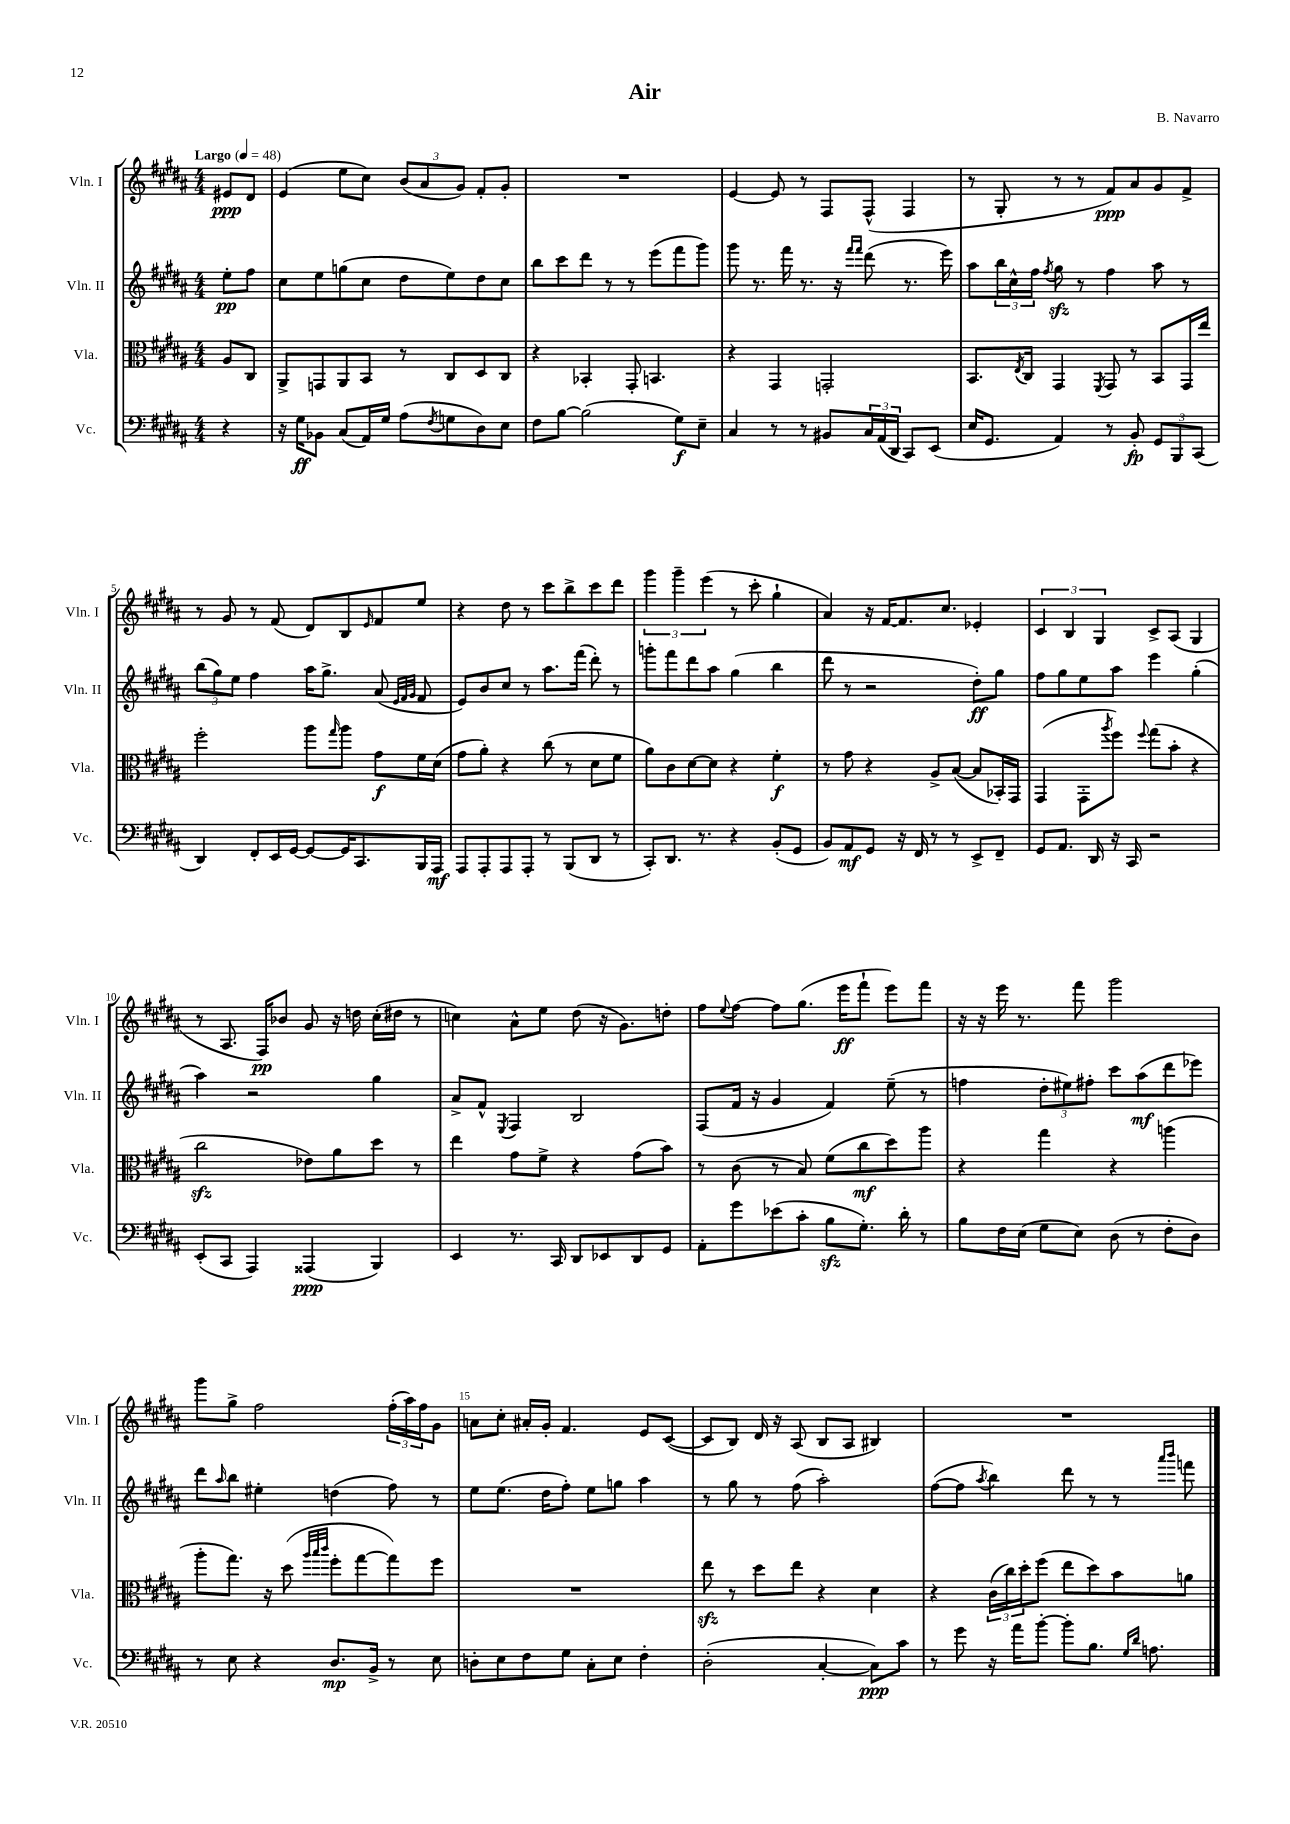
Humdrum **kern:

**kern	**kern	**kern	**kern
*staff4	*staff3	*staff2	*staff1
*clefF4	*clefC3	*clefG2	*clefG2
*k[f#c#g#d#a#]	*k[f#c#g#d#a#]	*k[f#c#g#d#a#]	*k[f#c#g#d#a#]
*M4/4	*M4/4	*M4/4	*M4/4
*MM48	*MM48	*MM48	*MM48
4r	8A#/L	8ee'\L	8e#/L
.	8C#/J	8ff#\J	8d#/J
=	=	=	=
16r	8AA#^/L	8cc#\L	(4e/
16G#\LK	.	.	.
8BB-\J	8GG/	8ee\	.
(8C#/L	8AA#/	(8gg\	8ee\L
16AA#/L)	8BB/J	8cc#\J	8cc#\J)
16G#/JJ	.	.	.
(8A#\L	8r	8dd#\L	(12b/L
.	.	.	12a#/
8qF#/	.	.	.
8G\	8C#/L	8ee\)	.
.	.	.	12g#/J)
8D#\)	8D#/	8dd#\	8f#'/L
8E\J	8C#/J	8cc#\J	8g#'/J
=	=	=	=
8F#\L	4r	8bb\L	1r
[8B\J	.	8ccc#\	.
(2B\]	4BB-'/	8ddd#\J	.
.	.	8r	.
.	8GG#'/	8r	.
.	4.BB/	(8eee\L	.
8G#\L)	.	8fff#\	.
8E~\J	.	8ggg#\J)	.
=	=	=	=
4C#/	4r	8ggg#\	[4e/
.	.	8.r	.
8r	4GG#/	.	8e/]
.	.	16fff#\	.
8r	.	8.r	8r
8BB#/L	2GG'/	.	8F#/L
.	.	16r	.
.	.	16qqfff#/LL	.
.	.	16qqfff#/JJ	.
24C#/L	.	(8ddd#\	(8F#^^/J
(24AA#/	.	.	.
24DD#/JJ	.	.	.
8CC#/L)	.	8.r	4F#/
(8EE/J	.	.	.
.	.	16eee\)	.
=	=	=	=
16E/LK	8.BB/L	8aa#\L	8r
8.GG#/J	.	.	.
.	.	24bb\L	8G#'/
.	.	24cc#^^\	.
.	8qE/	.	.
.	16C#/Jk	.	.
.	.	24ff#\JJ	.
.	.	8qff#/	.
4AA#/)	4GG#/	8gg#\	8r
.	.	8r	8r
.	8qFF#/	.	.
8r	8GG#/	4ff#\	8f#/L)
8BB'/	8r	.	8a#/
12GG#/L	8BB/L	8aa#\	8g#/
12BBB/	.	.	.
.	16GG#/L	8r	8f#^/J
(12CC#/J	.	.	.
.	16ee/JJ	.	.
=	=	=	=
4DD#/)	2ff#'\	(12bb\L	8r
.	.	12gg#\)	.
.	.	.	8g#/
.	.	12ee\J	.
8FF#'/L	.	4ff#\	8r
16EE/L	.	.	(8f#/
[16GG#/JJ	.	.	.
8GG#/_L	8aa#\L	16aa#\LK	8d#/L)
.	.	8.gg#^\J	.
.	16qqgg#/	.	.
16GG#/]K	8aa#\J	.	8B/
8.CC#/	.	.	.
.	.	.	16qqe/
.	8g#\L	(8a#/	8f#/
.	.	32qqe/LLL	.
.	.	32qqf#/	.
.	.	32qqg#/JJJ	.
16BBB/L	16f#\L	8f#/	8ee/J
16AAA#/JJ	(16d#\JJ	.	.
=	=	=	=
8AAA#/L	8g#\L	8e/L)	4r
8AAA#'/	8a#'\J)	8b/	.
8AAA#/	4r	8cc#/J	8dd#\
8AAA#'/J	.	8r	8r
8r	(8cc#\	8.aa#\L	8ccc#\L
(8BBB/L	8r	.	8bb^\
.	.	(16fff#\Jk	.
8DD#/J	8d#\L	8ddd#'\)	8ccc#\
8r	8f#\J	8r	8ddd#\J
=	=	=	=
8CC#'/L)	8a#\L)	8ggg'\L	6ggg#\
8.DD#/J	8c#\	8fff#\	.
.	.	.	6ggg#~\
.	[8d#\	8ddd#\	.
8.r	.	.	.
.	.	.	(6eee\
.	8d#\]J	8aa#\J	.
4r	4r	(4gg#\	8r
.	.	.	8ccc#'\
(8BB'/L	4f#'\	4bb\	4gg#`\
8GG#/J	.	.	.
=	=	=	=
8BB/L)	8r	8ddd#\	4a#/)
8AA#/	8g#\	8r	.
8GG#/J	4r	2r	16r
.	.	.	[16f#/LK
16r	.	.	8.f#/]
16FF#/	.	.	.
8r	8A#^/L	.	.
.	.	.	8.cc#/J
8r	([8B/J	.	.
8EE^/L	8B/]L	8dd#'\L)	4e-'/
8FF#~/J	16BB-'/L)	8gg#\J	.
.	16GG#/JJ	.	.
=	=	=	=
8GG#/L	(4GG#/	8ff#\L	6c#/
8.AA#/J	.	8gg#\	.
.	.	.	6B/
.	8GG#'\L	8ee\	.
16DD#/	.	.	.
.	.	.	6G#/
.	8qaa#/	.	.
16r	8ff#\J)	8aa#\J	.
16CC#/	.	.	.
.	8qqff#/	.	.
2r	(8gg#\L	4eee\	8c#^/L
.	8b'\J	.	(8A#/J
.	4r	(4gg#'\	4G#/
=	=	=	=
(8EE'/L	2cc#\	4aa#\)	8r
8CC#/J	.	.	8.A#/
4AAA#/)	.	2r	.
.	.	.	16F#/LK)
.	.	.	8b-/J
(4AAA##/	8e-\L)	.	8g#/
.	8a#\	.	16r
.	.	.	16dd\
4BBB/)	8dd#\J	4gg#\	(16cc#'\LL
.	.	.	16dd#\JJ
.	8r	.	8r
=	=	=	=
4EE/	4ee\	8a#^/L	4cc\)
.	.	8f#^^/J	.
.	.	8qE/	.
8.r	8g#\L	4F#/	8a#^^\L
.	8f#^\J	.	8ee\J
16CC#/	.	.	.
8DD#/L	4r	2B/	(8dd#\
8EE-/	.	.	16r
.	.	.	8.g#\L)
8DD#/	(8g#\L	.	.
8GG#/J	8b\J)	.	8dd'\J
=	=	=	=
8AA#'\L	8r	(8F#/L	8ff#\L
.	.	.	8qqee/
8g#\	(8c#\	16f#/Jk	[8ff#\J
.	.	16r	.
(8e-\	8r	4g#/	8ff#\]L
8c#'\J	8B/)	.	(8.gg#\J
8B\L	(8f#\L	4f#/)	.
.	.	.	16eee\LK
8.G#'\J)	8cc#\	.	8fff#`\J
.	8dd#\)	(8ee~\	8eee\L)
16d#'\	.	.	.
8r	8aa#\J	8r	8fff#\J
=	=	=	=
8B\L	4r	4ff\	16r
.	.	.	16r
16F#\L	.	.	16eee\
(16E\JJ	.	.	8.r
8G#\L	4gg#\	12dd#'\L	.
.	.	12ee#\)	.
8E\J)	.	.	8fff#\
.	.	12ff#'\J	.
(8D#\	4r	8ccc#\L	2ggg#\
8r	.	(8aa#\	.
8F#'\L	(4aa\	8ddd#\	.
8D#\J)	.	8eee-\J)	.
=	=	=	=
8r	8aa#'\L	8ddd#\L	8ggg#\L
.	.	16qqaa#/	.
8E\	8.gg#\J)	8bb\J	8gg#^\J
4r	.	4ee#'\	2ff#\
.	16r	.	.
.	(8dd#\	.	.
.	32qqaa#/LLL	.	.
.	32qqbb/	.	.
.	32qqccc#/JJJ	.	.
8.D#/L	8ff#'\L	(4dd\	.
.	[8gg#\	.	.
16BB^/Jk	.	.	.
8r	8gg#\])	8ff#\)	(24ff#'\LL
.	.	.	24aa#\)
.	.	.	24ff#\J
8E\	8ff#\J	8r	8g#\J
=	=	=	=
8D'\L	1r	8ee\L	8a\L
8E\	.	(8.ee\J	8cc#'\J
8F#\	.	.	16a#'/LL
.	.	16dd#\LK	16g#'/JJ
8G#\J	.	8ff#'\J)	4.f#/
8C#'\L	.	8ee\L	.
8E\J	.	8gg\J	.
4F#'\	.	4aa#\	8e/L
.	.	.	([8c#/J
=	=	=	=
(2D#'\	8ee\	8r	8c#/]L
.	8r	8gg#\	8B/J)
.	8dd#\L	8r	16d#/
.	.	.	16r
.	8ee\J	(8ff#\	(8A#/
[4C#'/	4r	2aa#'\)	8B/L
.	.	.	8A#/J
8C#\]L)	4d#\	.	4B#/)
8c#\J	.	.	.
=	=	=	=
8r	4r	([8ff#\L	1r
8g#\	.	8ff#\]J	.
.	.	8qaa#/	.
16r	(24c#\LL	4bb\)	.
.	24cc#\)	.	.
16a#\LK	.	.	.
.	24dd#'\J	.	.
[8b'\J	(8ff#\J	.	.
8b'\]L	8ee\L	8ddd#\	.
8.B\J	8dd#\)	8r	.
.	8b\	8r	.
16qqG#/LL	.	.	.
16qqd#/JJ	.	.	.
8.A\	.	.	.
.	.	16qqaaa#/LL	.
.	.	16qqbbb/JJ	.
.	8a\J	8fff\	.
==	==	==	==
*-	*-	*-	*-
